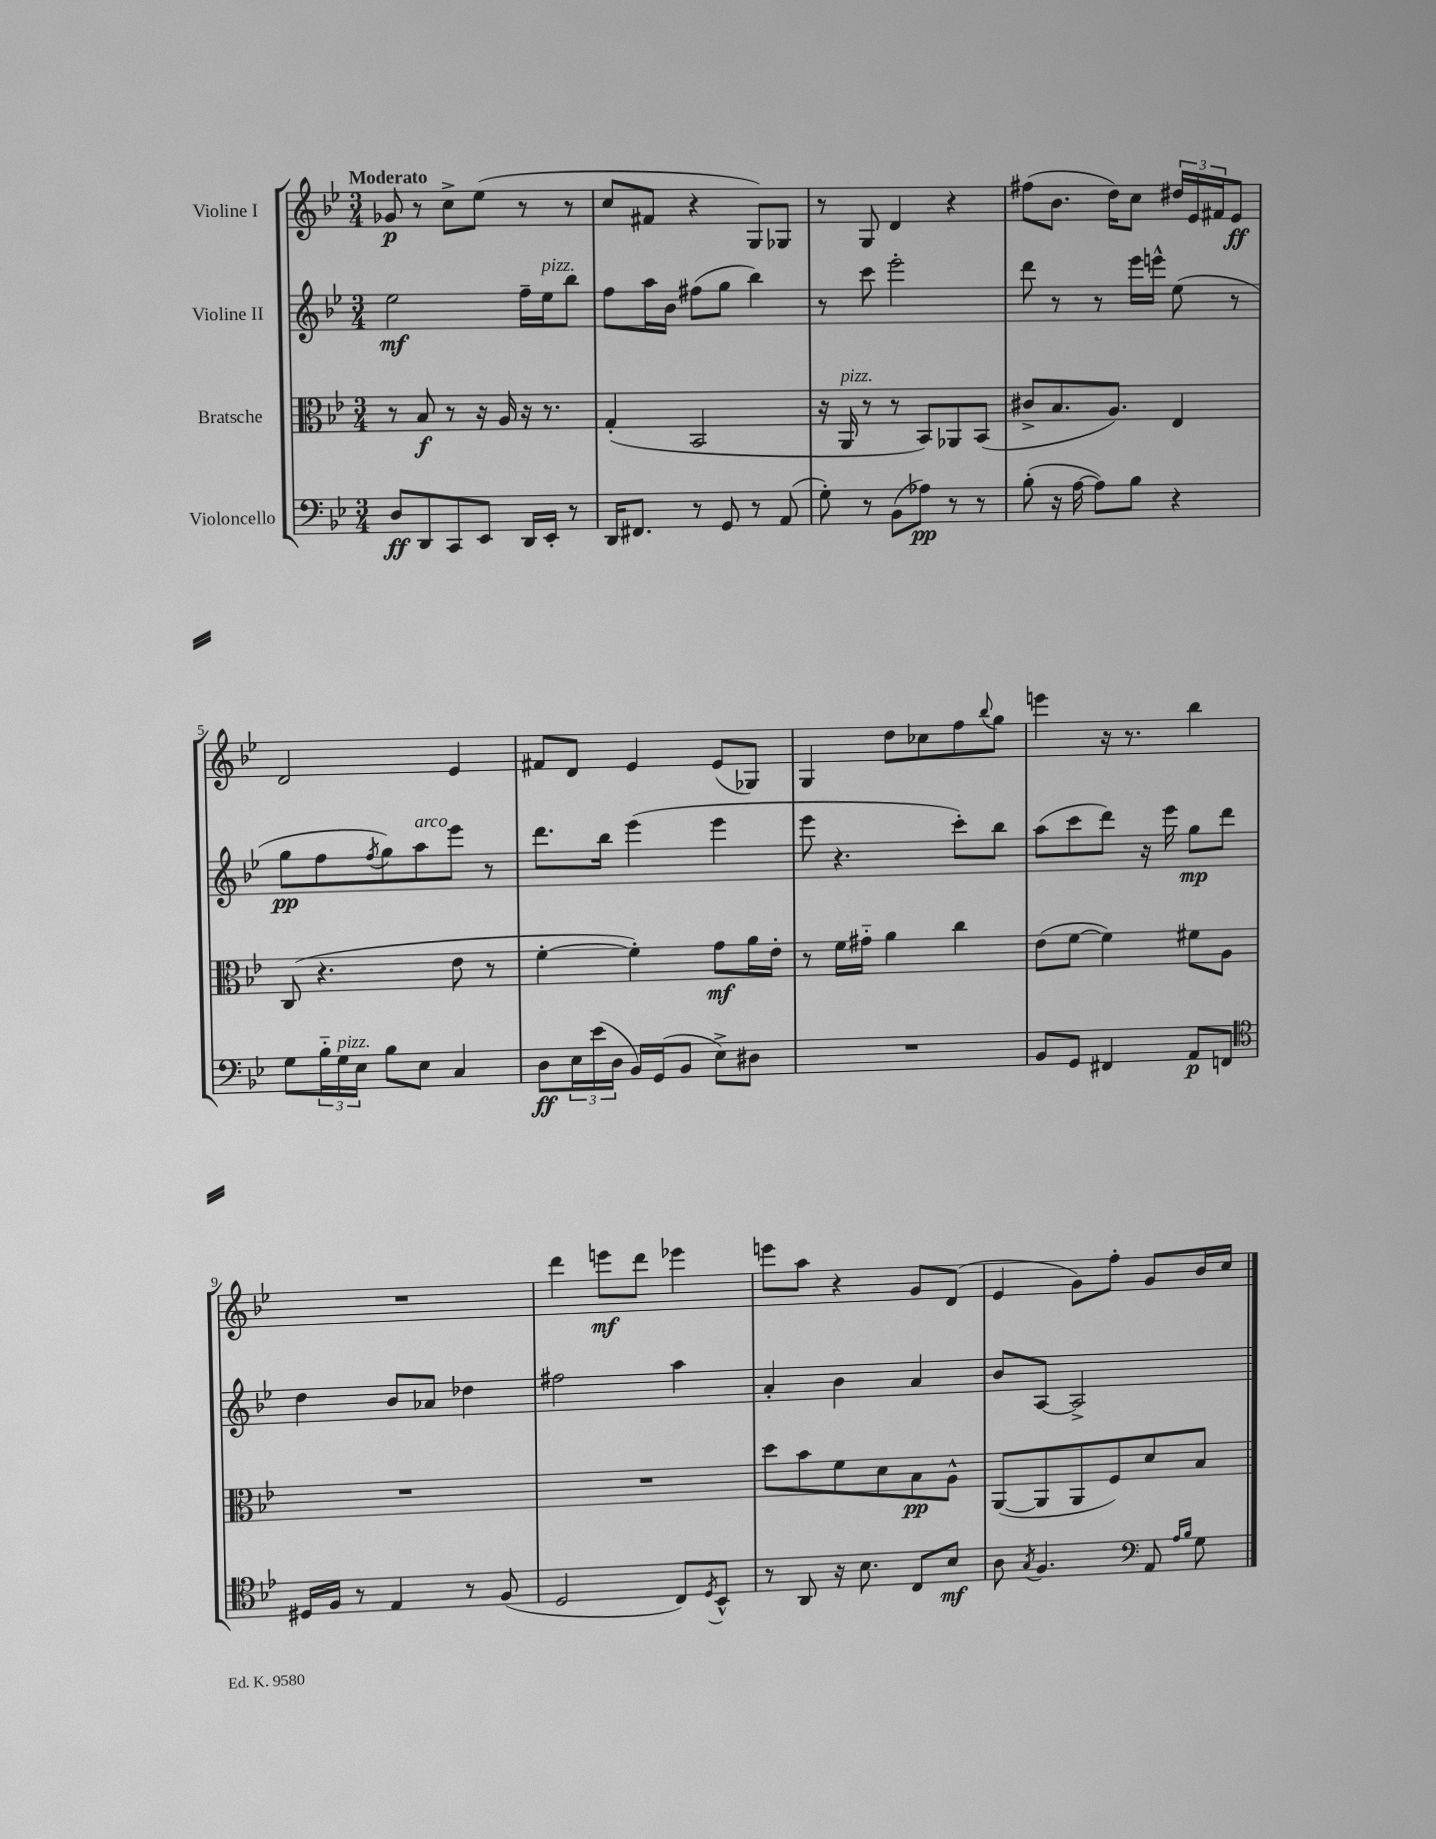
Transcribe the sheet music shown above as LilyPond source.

<<
\new StaffGroup <<
\new Staff = "s0" \with { instrumentName = "Violine I" } {
    \clef treble \key bes \major \numericTimeSignature \time 3/4 \tempo "Moderato"
    ges'8\p r8 c''8-> ees''8( r8 r8 |
    c''8 fis'8 r4 g8) ges8 |
    r8 g8 d'4 r4 |
    fis''8( bes'8. d''16) c''8 \tuplet 3/2 { dis''16 ees'16 fis'16 } ees'8\ff |
    d'2 ees'4 |
    fis'8 d'8 ees'4 ees'8( ges8) |
    g4 d''8 ces''8 f''8 \appoggiatura { bes''8 } g''8 |
    e'''4 r16 r8. bes''4 |
    R2. |
    d'''4 e'''8\mf d'''8 ees'''4 |
    e'''8 a''8 r4 g'8 d'8( |
    ees'4 g'8) f''8-. g'8 bes'16 c''16 \bar "|." |
}
\new Staff = "s1" \with { instrumentName = "Violine II" } {
    \clef treble \key bes \major \numericTimeSignature \time 3/4
    ees''2\mf f''16-- ees''16^\markup { \italic "pizz." } bes''8 |
    f''8 a''16 bes'16 fis''8( g''8 bes''4) |
    r8 c'''8 ees'''2-. |
    d'''8 r8 r8 ees'''16 e'''16-^ ees''8( r8 |
    g''8\pp f''8 \acciaccatura { f''8 } g''8) a''8^\markup { \italic "arco" } ees'''8 r8 |
    d'''8. bes''16 ees'''4( ees'''4 |
    ees'''8 r4. c'''8-.) bes''8 |
    a''8( c'''8 d'''8) r16 ees'''16 g''8\mp d'''8 |
    d''4 bes'8 aes'8 des''4 |
    fis''2 a''4 |
    a'4-. bes'4 a'4 |
    bes'8 a8~ a2-> \bar "|." |
}
\new Staff = "s2" \with { instrumentName = "Bratsche" } {
    \clef alto \key bes \major \numericTimeSignature \time 3/4
    r8 bes8\f r8 r16 a16 r16 r8. |
    g4-.( bes,2 |
    r16 a,16^\markup { \italic "pizz." } r8 r8 bes,8) aes,8 bes,8( |
    cis'8-> bes8. a8.) ees4 |
    c8( r4. ees'8 r8 |
    f'4~-. f'4-.) g'8\mf a'16 ees'16-. |
    r8 f'16 gis'16-_ a'4 c''4 |
    ees'8( f'8~ f'4) fis'8 a8 |
    R2. |
    R2. |
    d''8 bes'8 f'8 d'8 bes8\pp a8-^ |
    a,8~( a,8 a,8 f8) d'8 bes8 \bar "|." |
}
\new Staff = "s3" \with { instrumentName = "Violoncello" } {
    \clef bass \key bes \major \numericTimeSignature \time 3/4
    d8\ff d,8 c,8 ees,8 d,16 ees,16-. r8 |
    d,16 fis,8. r8 g,8 r8 a,8( |
    g8-.) r8 bes,8( aes8\pp) r8 r8 |
    bes8-.( r16 a16~ a8) bes8 r4 |
    g8 \tuplet 3/2 { bes16-_ g16^\markup { \italic "pizz." } ees16 } bes8 ees8 c4 |
    d8\ff \tuplet 3/2 { ees16 ees'16( d16 } bes,16) g,16( bes,8 ees8->) dis8 |
    R2. |
    bes,8 g,8 fis,4 a,8\p f,8 |
    \clef tenor dis16 f16 r8 ees4 r8 f8( |
    d2 c8) \acciaccatura { d8 } bes,8-^ |
    r8 a,8 r16 bes8. c8 bes8\mf |
    a8 \acciaccatura { g8 } f4. \clef bass a,8 \grace { a16 bes16 } g8 \bar "|." |
}
>>
>>
